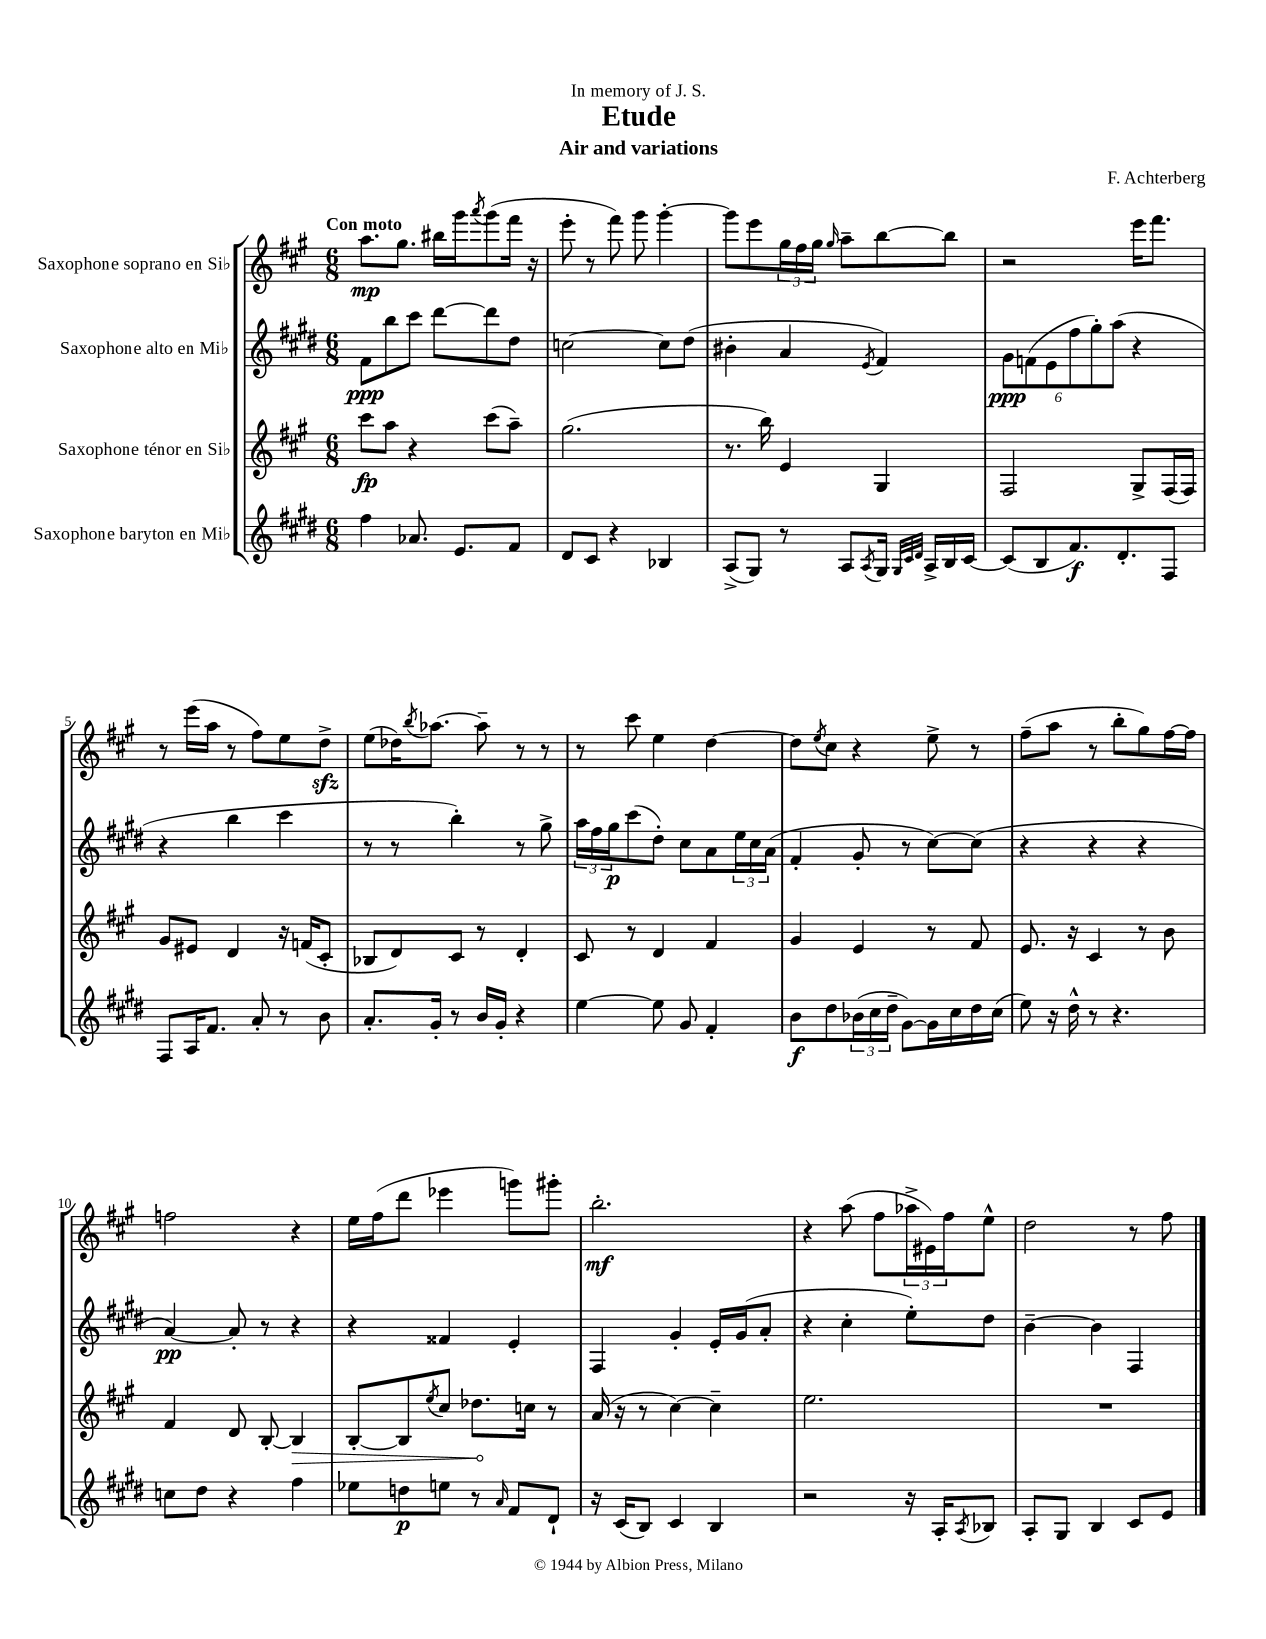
\header { title = "Etude" composer = "F. Achterberg" subtitle = "Air and variations" dedication = "In memory of J. S." }
<<
\new StaffGroup <<
\new Staff = "s0" \with { instrumentName = "Saxophone soprano en Sib" } {
    \clef treble \key a \major \numericTimeSignature \time 6/8 \tempo "Con moto"
    a''8.\mp gis''8. bis''16 gis'''16 \acciaccatura { a'''8 } gis'''8( fis'''16 r16 |
    e'''8-. r8 fis'''8) gis'''8 gis'''4~-. |
    gis'''8 e'''8 \tuplet 3/2 { gis''16 fis''16 gis''16 } \grace { gis''16 } a''8-- b''8~ b''8 |
    r2 e'''16 fis'''8. |
    r8 e'''16( a''16 r8 fis''8) e''8 d''8->\sfz |
    e''8( des''16) \acciaccatura { b''8 } aes''8.~ aes''8-- r8 r8 |
    r8 cis'''8 e''4 d''4~ |
    d''8 \acciaccatura { e''8 } cis''8 r4 e''8-> r8 |
    fis''8--( a''8 r8 b''8-. gis''8) fis''16~ fis''16 |
    f''2 r4 |
    e''16 fis''16( d'''8 ees'''4 g'''8) gis'''8-. |
    b''2.-.\mf |
    r4 a''8( fis''8 \tuplet 3/2 { aes''16-> eis'16) fis''16 } e''8-^ |
    d''2 r8 fis''8 \bar "|." |
}
\new Staff = "s1" \with { instrumentName = "Saxophone alto en Mib" } {
    \clef treble \key e \major \numericTimeSignature \time 6/8
    fis'8\ppp b''8 cis'''8 dis'''8~ dis'''8 dis''8 |
    c''2~ c''8 dis''8( |
    bis'4-. a'4 \acciaccatura { e'8 } fis'4) |
    \tuplet 6/4 { gis'8\ppp f'8( e'8 fis''8 gis''8-.) a''8( } r4 |
    r4 b''4 cis'''4 |
    r8 r8 b''4-.) r8 gis''8-> |
    \tuplet 3/2 { a''16 fis''16 gis''16\p } cis'''8( dis''8-.) cis''8 a'8 \tuplet 3/2 { e''16 cis''16 a'16( } |
    fis'4-. gis'8-. r8 cis''8~) cis''8( |
    r4 r4 r4 |
    a'4~\pp) a'8-. r8 r4 |
    r4 fisis'4 e'4-. |
    fis4 gis'4-. e'16-. gis'16( a'8-. |
    r4 cis''4-. e''8-.) dis''8 |
    b'4~-- b'4 fis4 \bar "|." |
}
\new Staff = "s2" \with { instrumentName = "Saxophone ténor en Sib" } {
    \clef treble \key a \major \numericTimeSignature \time 6/8
    cis'''8\fp a''8 r4 cis'''8( a''8--) |
    gis''2.( |
    r8. b''16) e'4 gis4 |
    fis2 gis8-> fis16( fis16) |
    gis'8 eis'8 d'4 r16 f'16( cis'8-. |
    bes8 d'8) cis'8 r8 d'4-. |
    cis'8 r8 d'4 fis'4 |
    gis'4 e'4 r8 fis'8 |
    e'8. r16 cis'4 r8 b'8 |
    fis'4 d'8 b8~-. \once \override Hairpin.circled-tip = ##t b4\> |
    b8~-. b8 \acciaccatura { e''8 } cis''8 des''8.\! c''16 r8 |
    a'16( r16 r8 cis''4~) cis''4-- |
    e''2. |
    R2. \bar "|." |
}
\new Staff = "s3" \with { instrumentName = "Saxophone baryton en Mib" } {
    \clef treble \key e \major \numericTimeSignature \time 6/8
    fis''4 aes'8. e'8. fis'8 |
    dis'8 cis'8 r4 bes4 |
    a8->( gis8) r8 a8 \acciaccatura { a8 } gis16 \grace { gis32 cis'32 dis'32 } a16-> b16 cis'16~ |
    cis'8( b8 fis'8.\f) dis'8.-. fis8 |
    fis8 a16 fis'8. a'8-. r8 b'8 |
    a'8.-. gis'16-. r8 b'16 gis'16-. r4 |
    e''4~ e''8 gis'8 fis'4-. |
    b'8\f dis''8 \tuplet 3/2 { bes'16( cis''16 dis''16-- } gis'8~) gis'16 cis''16 dis''16 cis''16( |
    e''8) r16 dis''16-^ r8 r4. |
    c''8 dis''8 r4 fis''4 |
    ees''8 d''8\p e''8 r8 \grace { a'16 } fis'8 dis'8-! |
    r16 cis'16( b8) cis'4 b4 |
    r2 r16 a16-. \acciaccatura { a8 } bes8 |
    a8-. gis8 b4 cis'8 e'8 \bar "|." |
}
>>
>>
